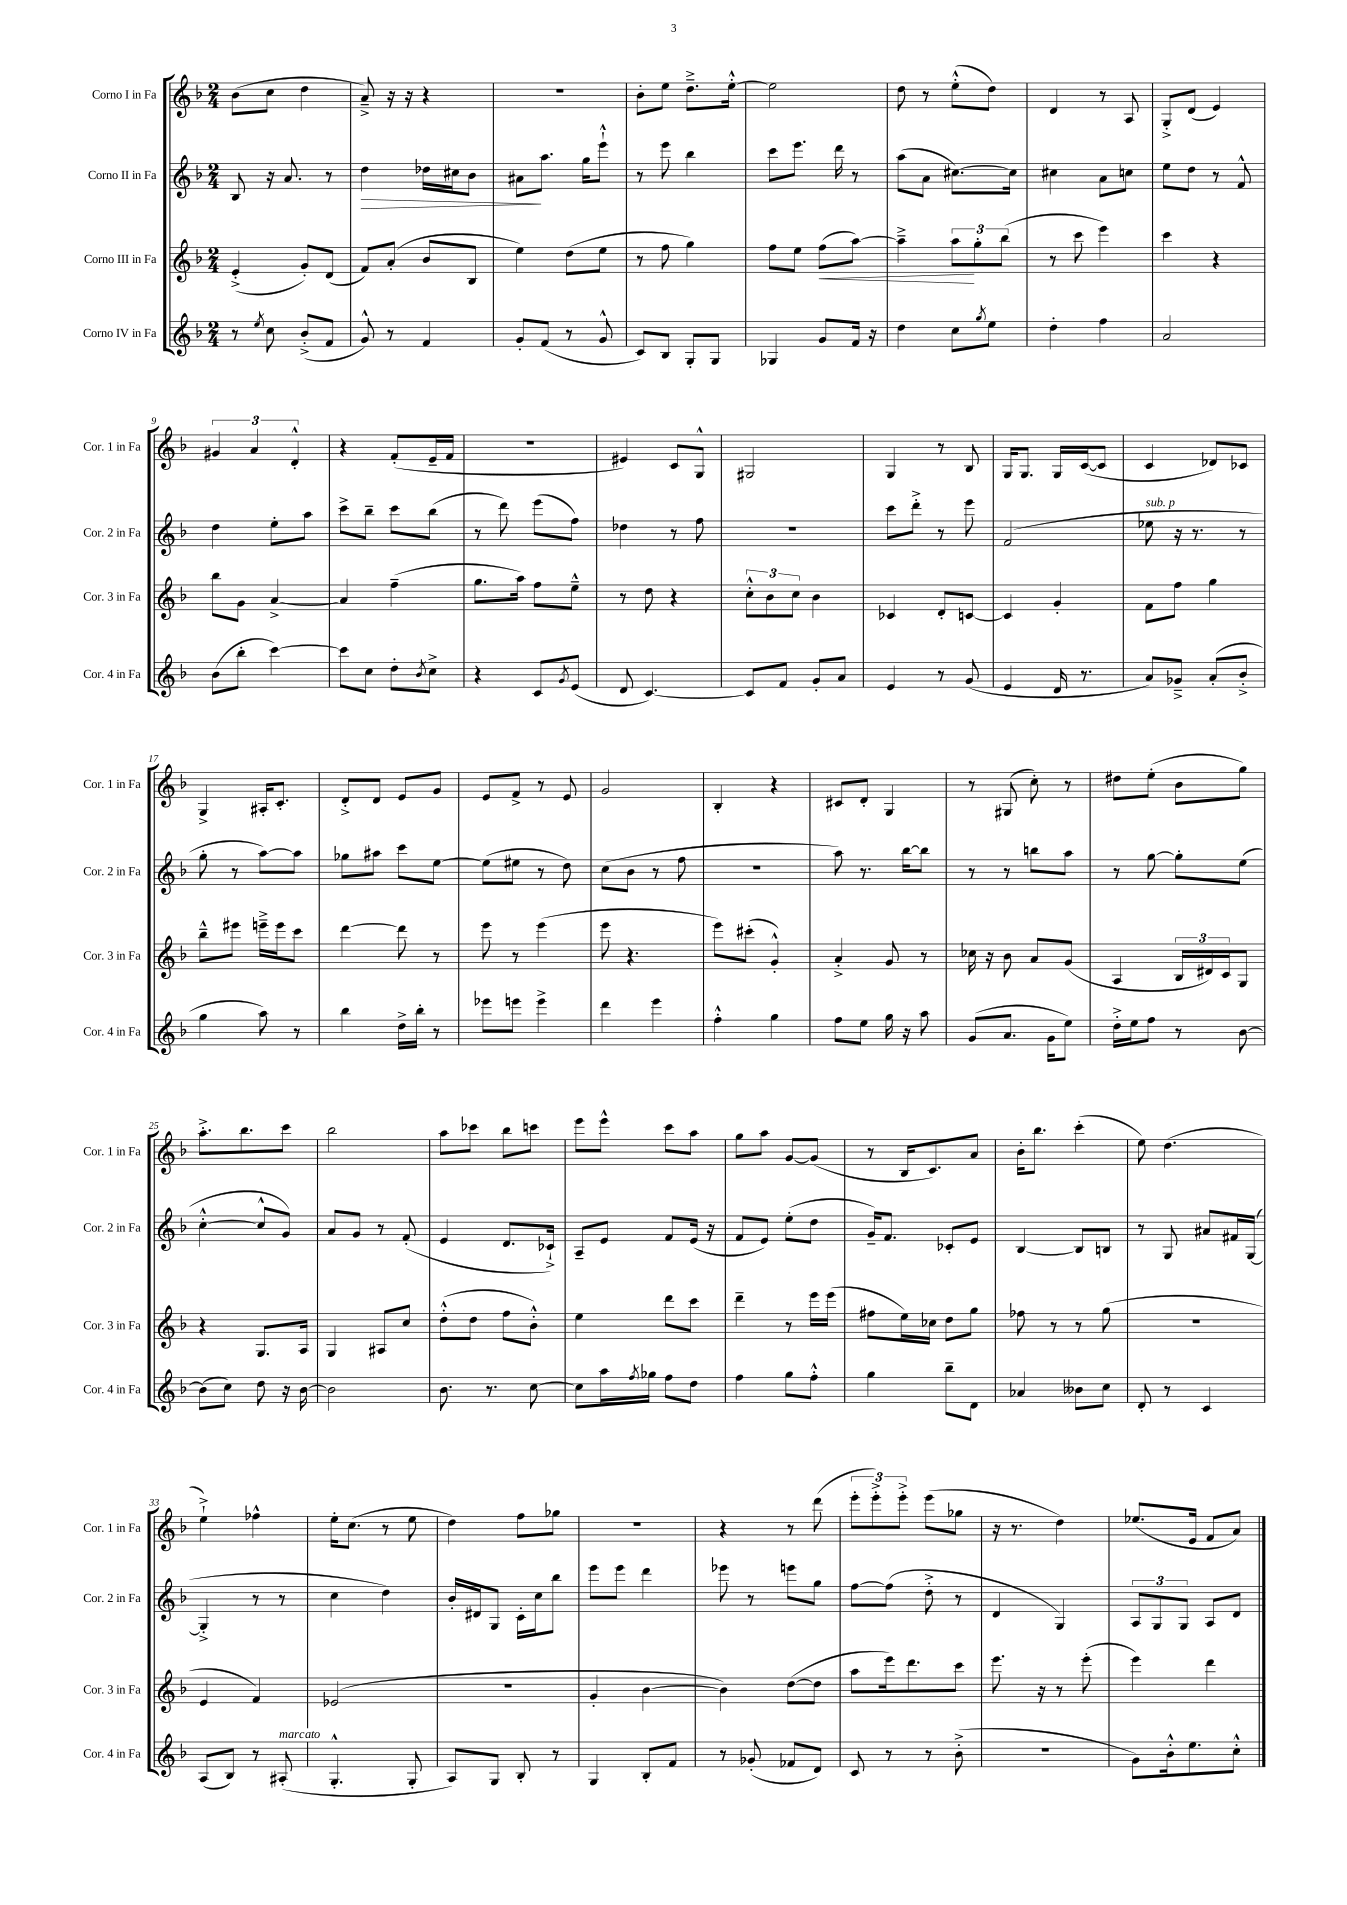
<<
\new StaffGroup <<
\new Staff = "s0" \with { instrumentName = "Corno I in Fa" shortInstrumentName = "Cor. 1 in Fa" } {
    \clef treble \key f \major \numericTimeSignature \time 2/4
    bes'8( c''8 d''4 |
    a'8--->) r16 r16 r4 |
    r2 |
    bes'8-. e''8 d''8.---> e''16~-.-^ |
    e''2 |
    d''8 r8 e''8-.-^( d''8) |
    d'4 r8 a8 |
    g8-.-> d'8( e'4) |
    \tuplet 3/2 { gis'4 a'4 d'4-.-^ } |
    r4 f'8-.( e'16-- f'16 |
    R2 |
    eis'4) c'8 g8-^ |
    gis2 |
    g4 r8 bes8 |
    g16 g8. g16 c'16~( c'8 |
    c'4 des'8) ces'8 |
    g4-> ais16-. c'8.-. |
    d'8-.-> d'8 e'8 g'8 |
    e'8 f'8-> r8 e'8 |
    g'2 |
    bes4-. r4 |
    cis'8 d'8-. g4 |
    r8 gis8( c''8-.) r8 |
    dis''8 e''8-.( bes'8 g''8) |
    a''8.-.-> bes''8. c'''8 |
    bes''2 |
    a''8 ces'''8 bes''8 c'''8 |
    e'''8 e'''8-^ c'''8 a''8 |
    g''8 a''8 g'8~ g'8( |
    r8 bes16 c'8.) a'8 |
    bes'16-. bes''8. c'''4-.( |
    e''8) d''4.( |
    e''4-!->) fes''4-^ |
    e''16-. c''8.( r8 e''8 |
    d''4) f''8 ges''8 |
    r2 |
    r4 r8 d'''8( |
    \tuplet 3/2 { e'''8-. e'''8-.->) e'''8-.-> } e'''8( ges''8 |
    r16 r8. d''4) |
    ees''8.( e'16 f'8 a'8) \bar "|." |
}
\new Staff = "s1" \with { instrumentName = "Corno II in Fa" shortInstrumentName = "Cor. 2 in Fa" } {
    \clef treble \key f \major \numericTimeSignature \time 2/4
    bes8 r16 a'8. r8 |
    d''4\> des''16 cis''16 bes'8 |
    ais'8\! a''8. g''16 e'''8-!-^ |
    r8 e'''8 bes''4 |
    c'''8 e'''8. d'''16 r8 |
    a''8( a'8 cis''8.~) cis''16 |
    cis''4 a'8 c''8 |
    e''8 d''8 r8 f'8-^ |
    d''4 e''8-. a''8 |
    c'''8-> bes''8-- c'''8 bes''8( |
    r8 d'''8) e'''8( f''8) |
    des''4 r8 f''8 |
    R2 |
    c'''8 d'''8-.-> r8 e'''8 |
    f'2( |
    ees''8^\markup { \italic "sub. p" } r16 r8. r8 |
    g''8-. r8 a''8~) a''8 |
    ges''8 ais''8 c'''8 e''8~ |
    e''8( eis''8 r8 d''8) |
    c''8( bes'8 r8 f''8 |
    r2 |
    a''8) r8. bes''16~ bes''8 |
    r8 r8 b''8 a''8 |
    r8 g''8~ g''8-. e''8( |
    c''4~-.-^ c''8-^ g'8) |
    a'8 g'8 r8 f'8-.( |
    e'4 d'8. ces'16-!->) |
    a8-- e'8 f'8 e'16( r16 |
    f'8 e'8) e''8-.( d''8 |
    g'16--) f'8. ces'8-. e'8 |
    bes4~ bes8 b8 |
    r8 g8 ais'8 fis'16 g16~( |
    g4-.-> r8 r8 |
    c''4 d''4) |
    bes'16-. dis'16 g8 c'16-. c''16 bes''8 |
    e'''8 e'''8 d'''4 |
    ees'''8 r8 e'''8 g''8 |
    f''8~ f''8( d''8-.-> r8 |
    d'4 g4) |
    \tuplet 3/2 { a8 g8 g8 } a8 d'8 \bar "|." |
}
\new Staff = "s2" \with { instrumentName = "Corno III in Fa" shortInstrumentName = "Cor. 3 in Fa" } {
    \clef treble \key f \major \numericTimeSignature \time 2/4
    e'4-.->( g'8-.) d'8( |
    f'8) a'8-.( bes'8 bes8 |
    e''4) d''8( e''8 |
    r8 f''8 g''4) |
    f''8 e''8 f''8\<( a''8~) |
    a''4---> \tuplet 3/2 { a''8\! g''8-. bes''8( } |
    r8 c'''8 e'''4) |
    c'''4 r4 |
    bes''8 g'8 a'4~-> |
    a'4 f''4--( |
    g''8. a''16) f''8 e''8---^ |
    r8 d''8 r4 |
    \tuplet 3/2 { c''8-.-^ bes'8 c''8 } bes'4 |
    ces'4 d'8-. c'8~ |
    c'4 g'4-. |
    f'8 f''8 g''4 |
    bes''8---^ eis'''8 e'''16---> e'''16 c'''8 |
    d'''4~ d'''8 r8 |
    e'''8 r8 e'''4( |
    e'''8 r4. |
    e'''8) cis'''8-.( g'4-.-^) |
    a'4-.-> g'8 r8 |
    ces''16 r16 bes'8 a'8 g'8( |
    a4 \tuplet 3/2 { bes16 dis'16) c'16 } g8 |
    r4 g8. a16 |
    g4 ais8 c''8 |
    d''8-.-^( d''8 f''8 bes'8-.-^) |
    e''4 d'''8 c'''8 |
    d'''4-- r8 e'''16 e'''16( |
    fis''8 e''16) ces''16 d''8 g''8 |
    fes''8 r8 r8 g''8( |
    r2 |
    e'4 f'4) |
    ees'2( |
    r2 |
    g'4-. bes'4~ |
    bes'4) d''8~( d''8 |
    a''8 e'''16) d'''8. c'''8 |
    e'''8. r16 r8 e'''8-.( |
    e'''4) d'''4 \bar "|." |
}
\new Staff = "s3" \with { instrumentName = "Corno IV in Fa" shortInstrumentName = "Cor. 4 in Fa" } {
    \clef treble \key f \major \numericTimeSignature \time 2/4
    r8 \acciaccatura { e''8 } c''8 bes'8-.->( f'8 |
    g'8-^) r8 f'4 |
    g'8-. f'8( r8 g'8-^ |
    c'8) bes8 g8-. g8 |
    ges4 g'8 f'16 r16 |
    d''4 c''8 \acciaccatura { g''8 } e''8 |
    d''4-. f''4 |
    a'2 |
    bes'8( bes''8-. c'''4~) |
    c'''8 c''8 d''8-. \acciaccatura { bes'8 } c''8-> |
    r4 c'8 \acciaccatura { g'8 } e'8( |
    d'8 c'4.~) |
    c'8 f'8 g'8-. a'8 |
    e'4 r8 g'8( |
    e'4 d'16 r8. |
    a'8) ges'8---> a'8-.( bes'8-.-> |
    g''4 a''8) r8 |
    bes''4 d''16-> bes''16-. r8 |
    ees'''8 e'''8 e'''4-> |
    d'''4 e'''4 |
    f''4-.-^ g''4 |
    f''8 e''8 g''16 r16 a''8 |
    g'8( a'8. g'16 e''8) |
    d''16-.-> e''16 f''8 r8 bes'8~ |
    bes'8( c''8) d''8 r16 bes'16~ |
    bes'2 |
    bes'8. r8. c''8~ |
    c''8 a''16 \acciaccatura { f''8 } ges''16 f''8 d''8 |
    f''4 g''8 f''8-.-^ |
    g''4 bes''8-- d'8 |
    aes'4 beses'8 c''8 |
    d'8-. r8 c'4 |
    a8( bes8) r8 ais8-.^\markup { \italic "marcato" }( |
    g4.-.-^ g8-. |
    a8) g8 bes8-. r8 |
    g4 bes8-. f'8 |
    r8 ges'8-.( fes'8 d'8) |
    c'8 r8 r8 bes'8-.->( |
    R2 |
    g'8) bes'16-.-^ e''8. c''8-.-^ \bar "|." |
}
>>
>>
